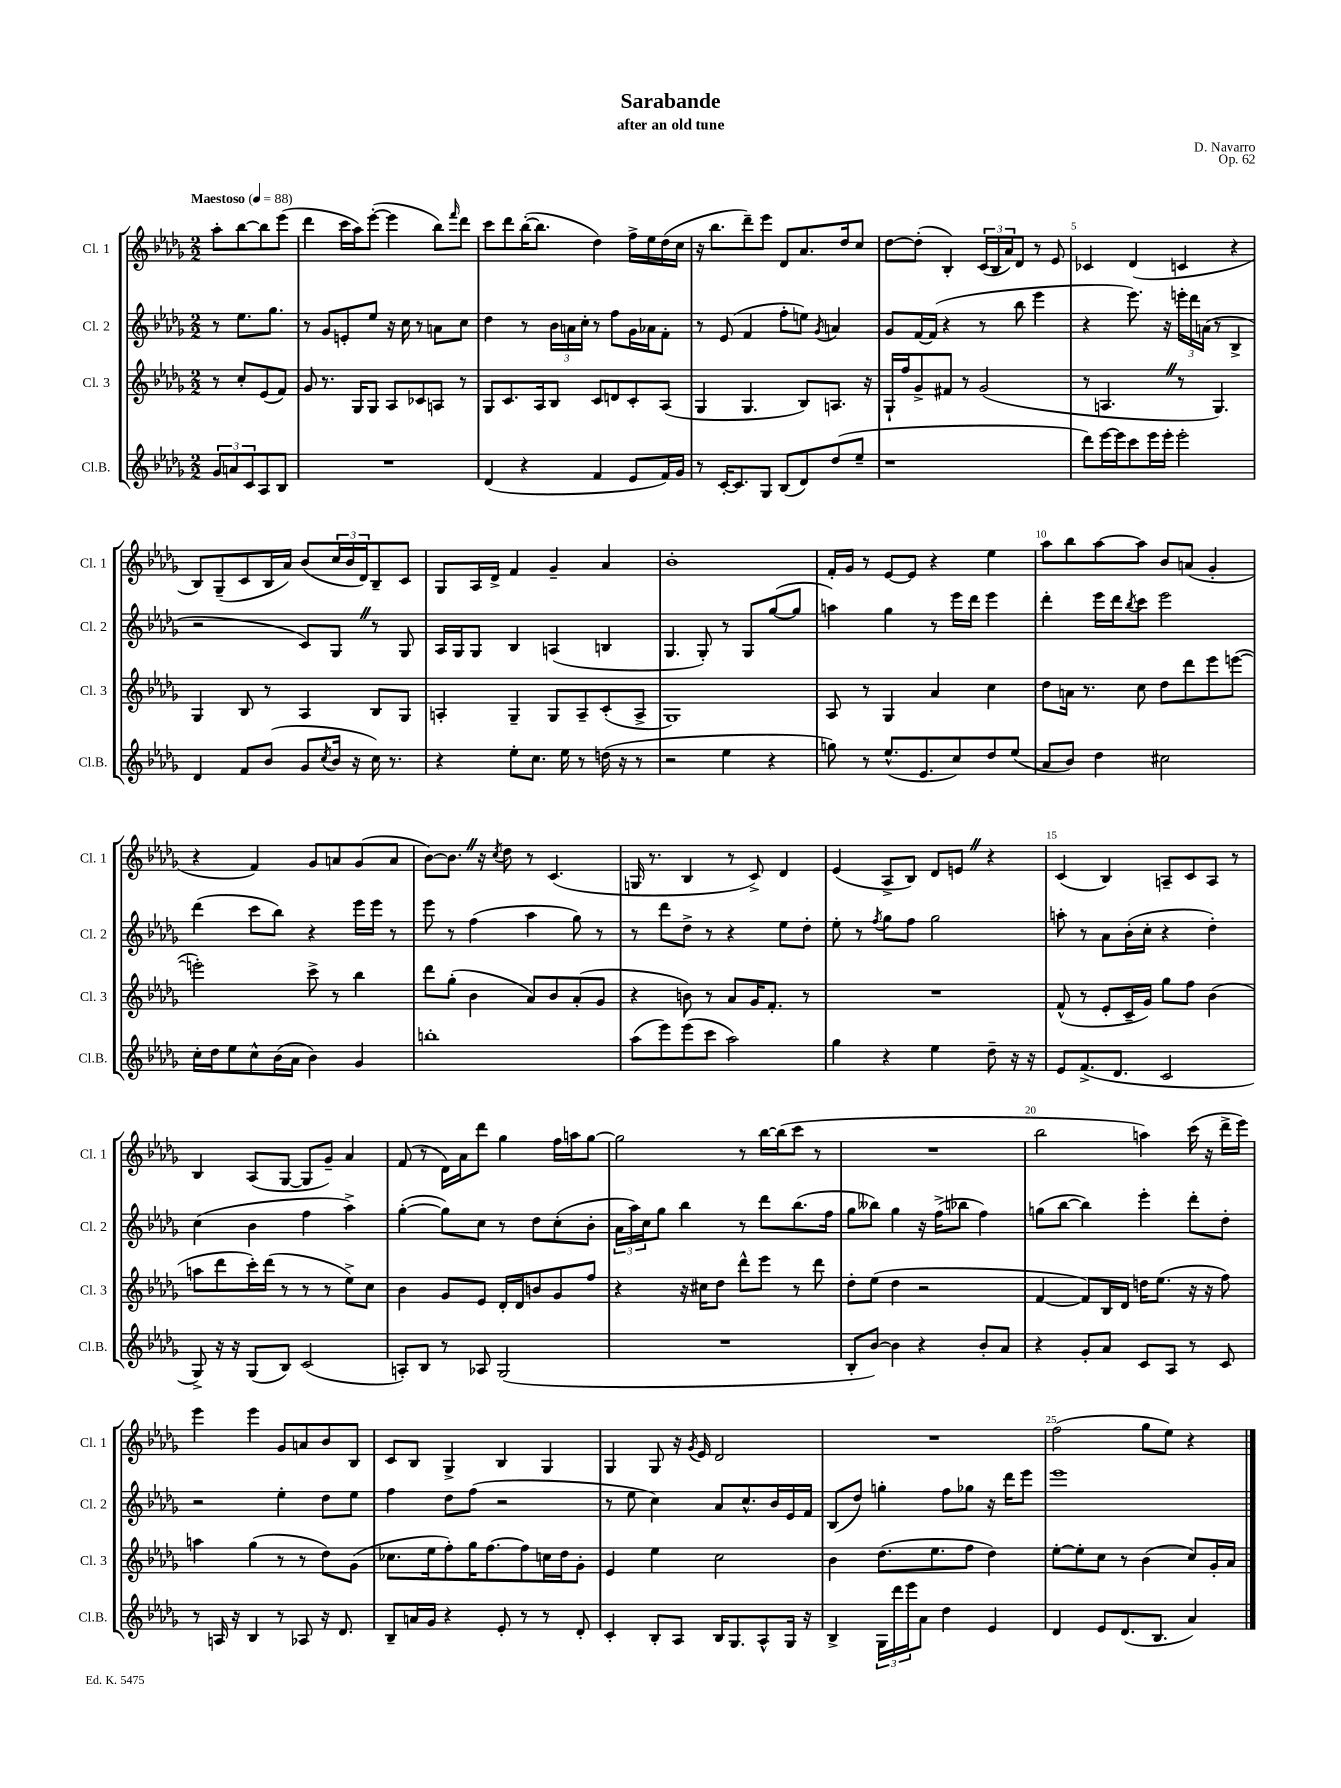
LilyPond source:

\header { title = "Sarabande" composer = "D. Navarro" subtitle = "after an old tune" opus = "Op. 62" }
<<
\new StaffGroup <<
\new Staff = "s0" \with { instrumentName = "Cl. 1" shortInstrumentName = "Cl. 1" } {
    \clef treble \key des \major \numericTimeSignature \time 2/2 \partial 2 \tempo "Maestoso" 4 = 88
    aes''8-. bes''8~ bes''8 ees'''8( |
    des'''4 c'''16 aes''16) ees'''8~-.( ees'''4 bes''8) \grace { f'''16 } des'''8 |
    c'''8 des'''8 bes''16~-.( bes''8. des''4) f''16-> ees''16 des''16( c''16 |
    r16 bes''8. des'''8--) ees'''8 des'8 aes'8. des''16 c''8 |
    des''8~ des''8-.( bes4-.) \tuplet 3/2 { c'16( bes16 aes'16) } des'8 r8 ees'8 |
    ces'4 des'4( c'4 r4 |
    bes8) ges8--( c'8 bes16 aes'16) bes'8( \tuplet 3/2 { c''16 bes'16 des'16) } bes8-- c'8 |
    ges8 aes16 des'16-> f'4 ges'4-- aes'4 |
    bes'1-. |
    f'16-. ges'16 r8 ees'8~ ees'8 r4 ees''4 |
    aes''8 bes''8 aes''8~ aes''8 bes'8 a'8( ges'4-. |
    r4 f'4) ges'8 a'8 ges'8( a'8 |
    bes'8~) bes'8. \once \override BreathingSign.text = \markup { \musicglyph "scripts.caesura.straight" } \breathe r16 \acciaccatura { c''8 } des''8 r8 c'4.( |
    g16 r8. bes4 r8 c'8->) des'4 |
    ees'4( aes8-> bes8) des'8 e'8 \once \override BreathingSign.text = \markup { \musicglyph "scripts.caesura.straight" } \breathe r4 |
    c'4( bes4) a8-- c'8 a8 r8 |
    bes4 aes8( ges8~ ges8 ges'8--) aes'4 |
    f'8( r8 des'16) aes'16 des'''8 ges''4 f''16 a''16 ges''8~ |
    ges''2 r8 bes''16~ bes''16( c'''8 r8 |
    R1 |
    bes''2 a''4) c'''16( r16 des'''16-> ees'''16) |
    ees'''4 ees'''4 ges'8 a'8 bes'8 bes8 |
    c'8 bes8 ges4-> bes4 ges4 |
    ges4 ges8 r16 \acciaccatura { ges'8 } ees'16 des'2 |
    R1 |
    f''2( ges''8 ees''8) r4 \bar "|." |
}
\new Staff = "s1" \with { instrumentName = "Cl. 2" shortInstrumentName = "Cl. 2" } {
    \clef treble \key des \major \numericTimeSignature \time 2/2 \partial 2
    r8 ees''8. ges''8. |
    r8 ges'8 e'8-. ees''8 r16 c''16 r8 a'8 c''8 |
    des''4 r8 \tuplet 3/2 { bes'16 a'16 c''16-. } r8 f''8 ges'16 aes'16 f'8-. |
    r8 ees'8( f'4 f''8-. e''8) \acciaccatura { ges'8 } a'4 |
    ges'8 f'16~ f'16( r4 r8 bes''8 ees'''4 |
    r4 ees'''8.) r16 \tuplet 3/2 { e'''16-. des'''16 a'16( } r8 bes4-> |
    r2 c'8) ges8 \once \override BreathingSign.text = \markup { \musicglyph "scripts.caesura.straight" } \breathe r8 ges8 |
    aes16 ges16 ges8 bes4 a4( b4 |
    ges4. ges8-.) r8 ges8 ges''8~( ges''8 |
    a''4) ges''4 r8 ees'''16 des'''16 ees'''4 |
    des'''4-. ees'''16 des'''16 \acciaccatura { bes''8 } c'''8 ees'''2 |
    des'''4( c'''8 bes''8) r4 ees'''16 ees'''16 r8 |
    ees'''8 r8 f''4( aes''4 ges''8) r8 |
    r8 des'''8 des''8-> r8 r4 ees''8 des''8-. |
    ees''8-. r8 \acciaccatura { f''8 } ges''8 f''8 ges''2 |
    a''8-. r8 aes'8 bes'16-.( c''16-. r4 des''4-.) |
    c''4( bes'4 f''4 aes''4->) |
    ges''4~-.( ges''8) c''8 r8 des''8 c''8-.( bes'8-. |
    \tuplet 3/2 { aes'16 aes''16) c''16 } ges''8 bes''4 r8 des'''8 bes''8.( f''16 |
    ges''8 beses''8) ges''4 r16 f''16->( bes''8 f''4) |
    g''8( bes''8~ bes''4) ees'''4-. des'''8-. des''8-. |
    r2 ees''4-. des''8 ees''8 |
    f''4 des''8 f''8( r2 |
    r8 ees''8 c''4) aes'8 c''8.-^ bes'16 ees'16 f'16 |
    bes8( des''8) g''4-. f''8 ges''8 r16 des'''16 ees'''8 |
    ees'''1 \bar "|." |
}
\new Staff = "s2" \with { instrumentName = "Cl. 3" shortInstrumentName = "Cl. 3" } {
    \clef treble \key des \major \numericTimeSignature \time 2/2 \partial 2
    r8 c''8-. ees'8( f'8) |
    ges'8 r8. ges16 ges8 aes8 ces'8 a8 r8 |
    ges8 c'8. aes16 bes8 c'8 d'8 c'8-. aes8( |
    ges4 ges4. bes8) a8. r16 |
    ges16-! f''16 ges'8-> fis'8 r8 ges'2( |
    r8 a4. \once \override BreathingSign.text = \markup { \musicglyph "scripts.caesura.straight" } \breathe r8 ges4.) |
    ges4 bes8 r8 aes4 bes8 ges8 |
    a4-. ges4-- ges8 a8-- c'8-.( a8-> |
    ges1) |
    aes8 r8 ges4 aes'4 c''4 |
    des''8 a'16 r8. c''8 des''8 des'''8 ees'''8 e'''8~( |
    e'''2-.) c'''8-> r8 bes''4 |
    des'''8 ges''8-.( bes'4 aes'8) bes'8 aes'8-.( ges'8 |
    r4 b'8) r8 aes'8 ges'16 f'8.-. r8 |
    R1 |
    f'8-^( r8 ees'8-. c'16-- ges'16) ges''8 f''8 bes'4( |
    a''8 des'''8 c'''16-.) des'''16( r8 r8 r8 ees''8->) c''8 |
    bes'4 ges'8 ees'8 des'16-. des'16 b'8 ges'8 f''8 |
    r4 r16 cis''16 des''8 des'''8-^ ees'''8 r8 des'''8 |
    des''8-. ees''8( des''4 r2 |
    f'4~ f'8) bes16 des'16 d''16 ees''8.( r16 r16 f''8) |
    a''4 ges''4( r8 r8 des''8) ges'8( |
    ces''8. ees''16 f''8-.) ges''16 f''8.~ f''8 c''16 des''16 ges'8-. |
    ees'4 ees''4 c''2 |
    bes'4 des''8.( ees''8. f''8 des''4) |
    ees''8~-. ees''8-. c''8 r8 bes'4( c''8) ges'16-. aes'16 \bar "|." |
}
\new Staff = "s3" \with { instrumentName = "Cl.B." shortInstrumentName = "Cl.B." } {
    \clef treble \key des \major \numericTimeSignature \time 2/2 \partial 2
    \tuplet 3/2 { ges'8 a'8 c'8 } aes8 bes8 |
    R1 |
    des'4( r4 f'4 ees'8 f'16) ges'16 |
    r8 c'16~-. c'8. ges8 bes8( des'8) des''8( ees''8-- |
    r1 |
    des'''8) ees'''16~ ees'''16 c'''8 ees'''16 ees'''16-. ees'''2-. |
    des'4 f'8 bes'8( ges'8 \acciaccatura { c''8 } bes'16 r16 c''16) r8. |
    r4 ees''8-. c''8. ees''16 r8 d''16( r16 r8 |
    r2 ees''4 r4 |
    g''8) r8 ees''8.-^( ees'8. c''8) des''8 ees''8( |
    aes'8 bes'8) des''4 cis''2 |
    c''16-. des''16 ees''8 c''8-^ bes'16( aes'16 bes'4) ges'4 |
    b''1-. |
    aes''8( ees'''8) ees'''8( c'''8 aes''2) |
    ges''4 r4 ees''4 des''8-- r16 r16 |
    ees'8 f'8.->( des'8. c'2 |
    ges8->) r16 r16 ges8( bes8) c'2( |
    a8-.) bes8 r8 aes8 ges2( |
    R1 |
    bes8-. bes'8~) bes'4 r4 bes'8-. aes'8 |
    r4 ges'8-. aes'8 c'8 aes8 r8 c'8 |
    r8 a16 r16 bes4 r8 aes8 r16 des'8. |
    bes8-- a'16 ges'16 r4 ees'8-. r8 r8 des'8-. |
    c'4-. bes8-. aes8 bes16 ges8. aes8-^ ges16 r16 |
    bes4-> \tuplet 3/2 { ges16 des'''16 ees'''16 } aes'8 des''4 ees'4 |
    des'4 ees'8 des'8.( bes8. aes'4) \bar "|." |
}
>>
>>
\layout { \context { \Score \override BarNumber.break-visibility = ##(#f #t #t) barNumberVisibility = #(every-nth-bar-number-visible 5) } }
